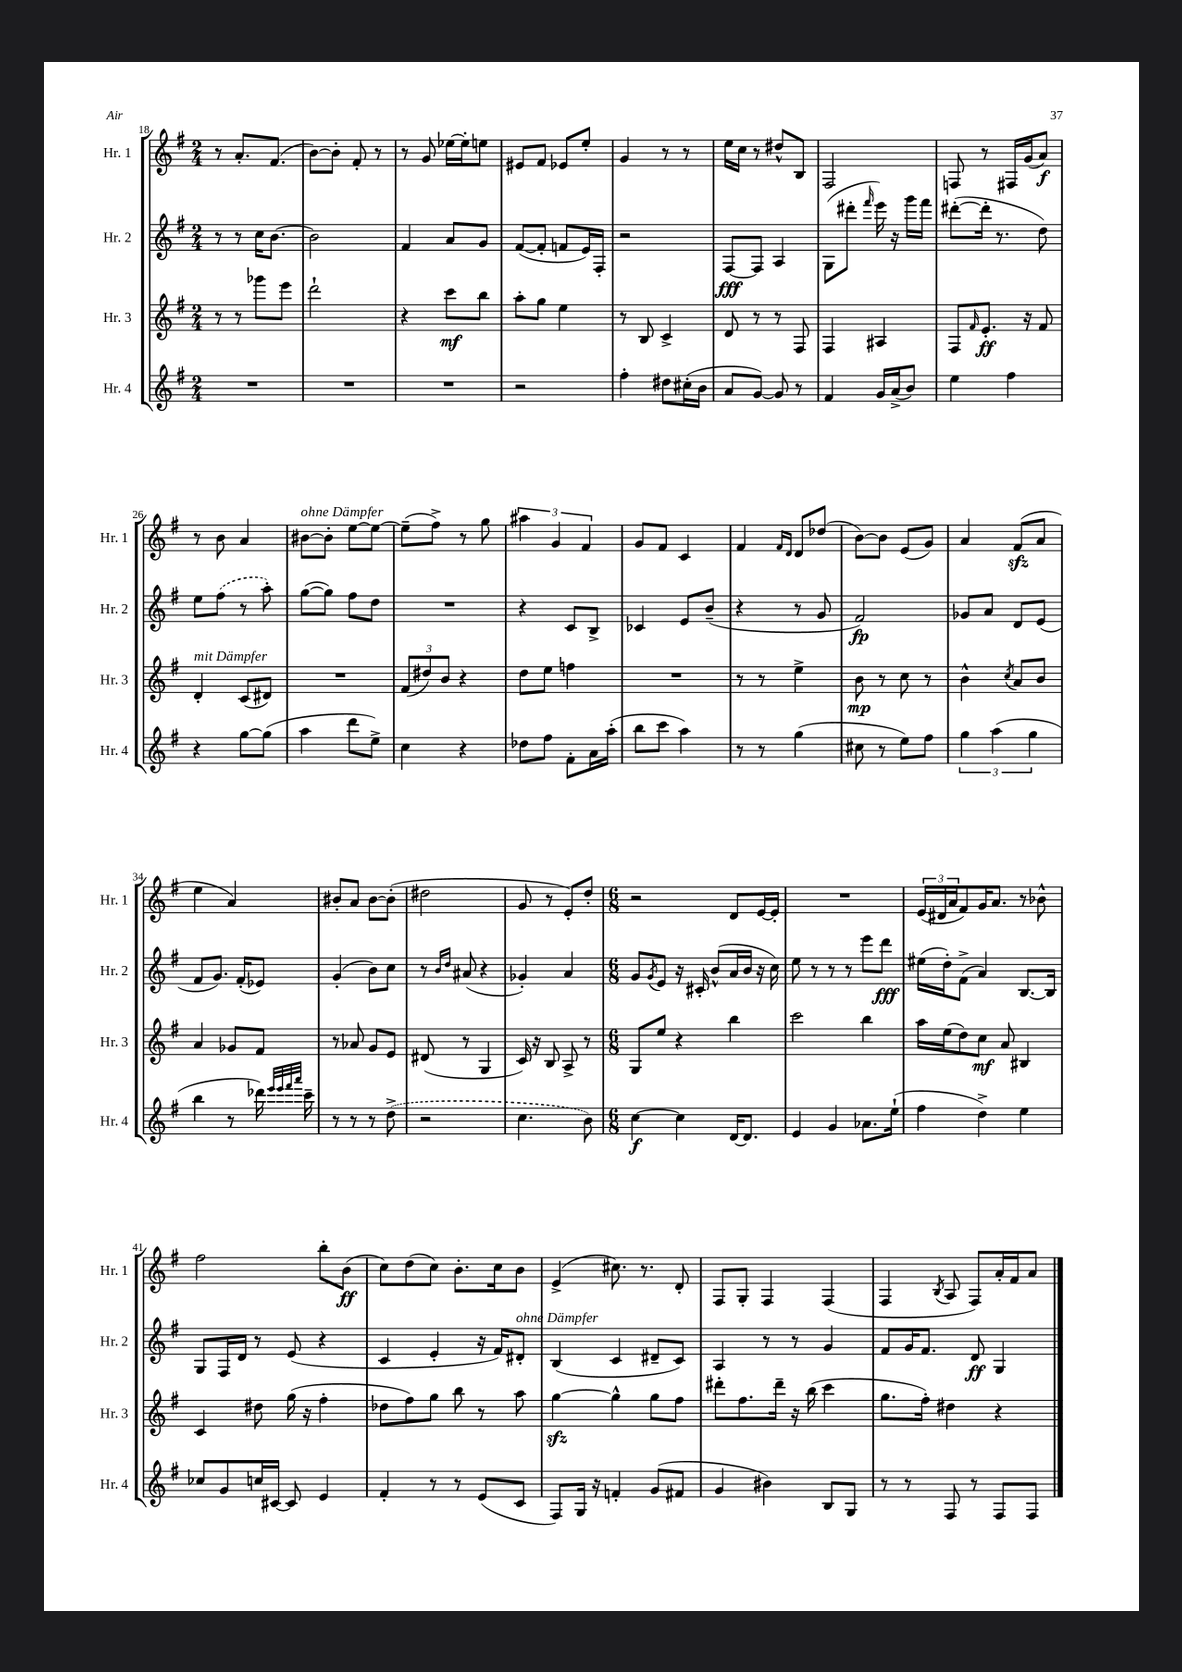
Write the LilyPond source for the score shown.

<<
\new StaffGroup <<
\new Staff = "s0" \with { instrumentName = "Hr. 1" shortInstrumentName = "Hr. 1" } {
    \clef treble \key g \major \numericTimeSignature \time 2/4
    r8 a'8.-. fis'8.( |
    b'8~) b'8-. fis'8-. r8 |
    r8 g'8 ees''16~ ees''16-. e''8 |
    eis'8 fis'8 ees'8 e''8-. |
    g'4 r8 r8 |
    e''16 c''16 r8 dis''8-^ b8 |
    fis2 |
    f8 r8 fis16 g'16( a'8\f) |
    r8 b'8 a'4 |
    bis'8~^\markup { \italic "ohne Dämpfer" } bis'8-. e''8~ e''8~ |
    e''8--( fis''8->) r8 g''8 |
    \tuplet 3/2 { ais''4 g'4 fis'4 } |
    g'8 fis'8 c'4 |
    fis'4 \grace { fis'16 d'16 } d'8 des''8( |
    b'8~) b'8 e'8( g'8) |
    a'4 fis'8\sfz( a'8 |
    e''4 a'4) |
    bis'8-. a'8 bis'8~ bis'8-.( |
    dis''2 |
    g'8 r8 e'8-.) d''8-. |
    \numericTimeSignature \time 6/8 r2 d'8 e'16~ e'16-. |
    R2. |
    \tuplet 3/2 { e'16( dis'16 a'16 } fis'8) g'16 a'8. r8 bes'8-^ |
    fis''2 b''8-. b'8\ff( |
    c''8) d''8( c''8) b'8.-. c''16 b'8 |
    e'4->( cis''8.) r8. d'8-. |
    fis8 g8-. fis4 fis4( |
    fis4 \acciaccatura { b8 } a8 fis8) a'16-. fis'16 a'8 \bar "|." |
}
\new Staff = "s1" \with { instrumentName = "Hr. 2" shortInstrumentName = "Hr. 2" } {
    \clef treble \key g \major \numericTimeSignature \time 2/4
    r8 r8 c''16 b'8.~ |
    b'2 |
    fis'4 a'8 g'8 |
    fis'8~( fis'8-. f'8 e'16) fis16-. |
    r2 |
    fis8~\fff fis8 a4 |
    g8( dis'''8-. \grace { fis'''16 } e'''16) r16 g'''16 fis'''16 |
    dis'''8~-.( dis'''16-. r8. d''8) |
    e''8 \once \slurDashed fis''8( r8 a''8-.) |
    g''8~( g''8) fis''8 d''8 |
    R2 |
    r4 c'8 b8-> |
    ces'4 e'8 b'8--( |
    r4 r8 g'8 |
    fis'2\fp) |
    ges'8 a'8 d'8 e'8( |
    fis'8 g'8.) fis'16-.( ees'8) |
    g'4-.( b'8) c''8 |
    r8 \grace { b'16 d''16 } ais'8( r4 |
    ges'4-.) a'4 |
    \numericTimeSignature \time 6/8 g'8 \acciaccatura { g'8 } e'8 r16 cis'16-. b'8-^( a'16 b'16 r16 c''16) |
    e''8 r8 r8 r8 e'''8 d'''8\fff |
    eis''16( d''16-.) fis'8->( a'4) b8.~ b16 |
    g8 fis16 d'16 r8 e'8( r4 |
    c'4 e'4-. r16 fis'16) dis'8-.^\markup { \italic "ohne Dämpfer" } |
    b4( c'4 dis'8-- c'8) |
    a4 r8 r8 g'4 |
    fis'8 g'16 fis'8. d'8\ff g4 \bar "|." |
}
\new Staff = "s2" \with { instrumentName = "Hr. 3" shortInstrumentName = "Hr. 3" } {
    \clef treble \key g \major \numericTimeSignature \time 2/4
    r8 r8 ges'''8 e'''8 |
    d'''2-! |
    r4 c'''8\mf b''8 |
    a''8-. g''8 e''4 |
    r8 b8 c'4-> |
    d'8 r8 r8 fis8 |
    fis4 ais4 |
    fis8 \grace { fis'16 } e'8.-.\ff r16 fis'8 |
    d'4-.^\markup { \italic "mit Dämpfer" } c'8( dis'8) |
    R2 |
    \tuplet 3/2 { fis'8( dis''8) b'8 } r4 |
    d''8 e''8 f''4 |
    R2 |
    r8 r8 e''4-> |
    b'8\mp r8 c''8 r8 |
    b'4-^ \acciaccatura { c''8 } a'8 b'8 |
    a'4 ges'8 fis'8 |
    r8 aes'8 g'8 e'8 |
    dis'8( r8 g4 |
    c'16) r16 b8 a8-> r8 |
    \numericTimeSignature \time 6/8 g8 e''8 r4 b''4 |
    c'''2 b''4 |
    a''16 e''16( d''8) c''8\mf a'8 bis4 |
    c'4 dis''8 g''16( r16 fis''4-. |
    des''8 fis''8) g''8 b''8 r8 a''8 |
    g''4~\sfz g''4-^ g''8 fis''8 |
    dis'''8-. fis''8. dis'''16-- r16 b''16( c'''4 |
    g''8. fis''16-.) dis''4 r4 \bar "|." |
}
\new Staff = "s3" \with { instrumentName = "Hr. 4" shortInstrumentName = "Hr. 4" } {
    \clef treble \key g \major \numericTimeSignature \time 2/4
    R2 |
    R2 |
    R2 |
    r2 |
    fis''4-. dis''8 cis''16-.( b'16 |
    a'8 g'8~) g'8 r8 |
    fis'4 g'16 a'16->( b'8) |
    e''4 fis''4 |
    r4 g''8~ g''8( |
    a''4 d'''8 e''8->) |
    c''4 r4 |
    des''8 fis''8 fis'8-. a'16 a''16-.( |
    b''8 c'''8 a''4) |
    r8 r8 g''4( |
    cis''8 r8 e''8) fis''8 |
    \tuplet 3/2 { g''4 a''4( g''4 } |
    b''4 r8 des'''16) \grace { e'''32 e'''32 fis'''32 a'''32 } c'''16-- |
    r8 r8 r8 \once \slurDashed d''8->( |
    r2 |
    c''4. b'8) |
    \numericTimeSignature \time 6/8 c''4~\f c''4 d'16~ d'8. |
    e'4 g'4 aes'8. e''16-!( |
    fis''4 d''4->) e''4 |
    ces''8 g'8 c''16 cis'16~ cis'8 e'4 |
    fis'4-. r8 r8 e'8( c'8 |
    fis8) g16 r16 f'4-. g'8( fis'8 |
    g'4 bis'4) b8 g8 |
    r8 r8 fis8 r8 fis8 fis8 \bar "|." |
}
>>
>>
\layout { \context { \Score currentBarNumber = #18 } }
